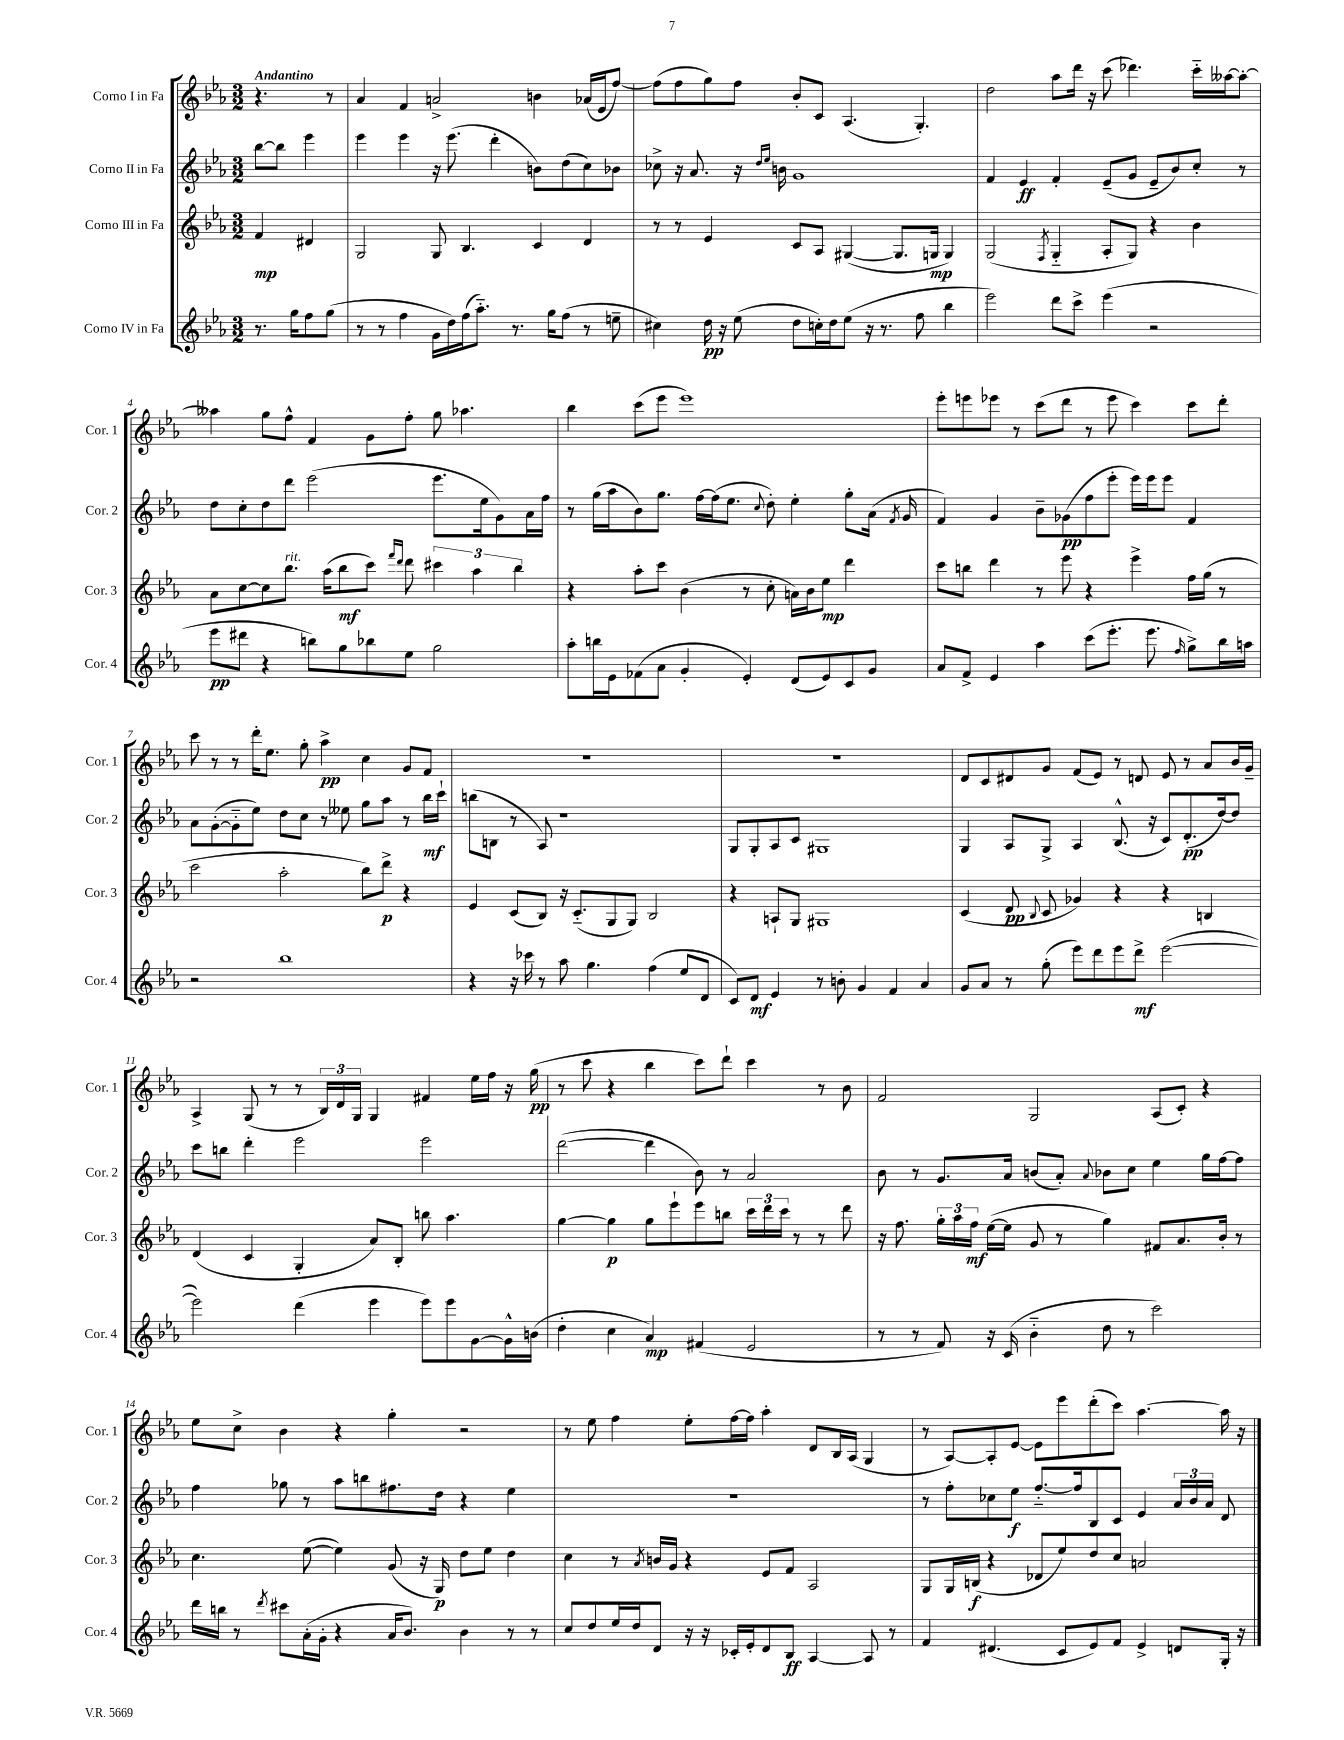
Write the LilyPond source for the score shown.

<<
\new StaffGroup <<
\new Staff = "s0" \with { instrumentName = "Corno I in Fa" shortInstrumentName = "Cor. 1" } {
    \clef treble \key ees \major \numericTimeSignature \time 3/2 \partial 2 \tempo "Andantino"
    \autoBeamOff r4. r8 |
    aes'4 f'4 a'2-> b'4 aes'16[( ees'16 f''8]~) |
    f''8[( f''8 g''8) f''8] bes'8[-. c'8] aes4.( g4.-.) |
    d''2 aes''8[ d'''16] r16 c'''8( des'''4.) c'''16[-_ aeses''16~ aeses''8]~-. |
    aeses''4 g''8[ f''8]-^ f'4 g'8[ f''8]-. g''8 aes''4. |
    bes''4 c'''8[( ees'''8] ees'''1) |
    ees'''8[-. e'''8 ees'''8] r8 c'''8[( d'''8] r8 ees'''8 c'''4) c'''8[ d'''8]-. |
    c'''8 r8 r8 d'''16[-. ees''8.] g''8-. aes''4->\pp c''4 g'8[ f'8] |
    R1. |
    R1. |
    d'8[ c'8 dis'8 g'8] f'8[( ees'8]) r8 d'8 ees'8 r8 aes'8[ bes'16 g'16]-- |
    aes4-> g8( r8 r8 \tuplet 3/2 { bes16[) d'16 g16] } g4 fis'4 ees''16[ f''16] r16 g''16\pp( |
    r8 c'''8 r4 bes''4 c'''8[) d'''8]-! c'''4 r8 bes'8 |
    f'2 g2 aes8[( c'8]-.) r4 |
    ees''8[ c''8]-> bes'4 r4 g''4-. r2 |
    r8 ees''8 f''4 ees''8[-. f''16~ f''16] aes''4-. d'8[ bes16 aes16]( g4 |
    r8 aes8[~) aes8-. ees'8]~ ees'8[ ees'''8 d'''8-.( c'''8]) aes''4.~ aes''16 r16 \bar "|." |
}
\new Staff = "s1" \with { instrumentName = "Corno II in Fa" shortInstrumentName = "Cor. 2" } {
    \clef treble \key ees \major \numericTimeSignature \time 3/2 \partial 2
    \autoBeamOff bes''8[~ bes''8] ees'''4 |
    ees'''4 ees'''4 r16 ees'''8.( d'''4-. b'8[) d''8( c''8) bes'8] |
    ces''8-> r16 aes'8. r16 \grace { d''16[ ees''16] } b'16 g'1 |
    f'4 ees'4\ff f'4-. ees'8[--( g'8] ees'8[-- bes'8) c''8]-. r8 |
    d''8[ c''8-. d''8 d'''8] ees'''2( ees'''8.[ ees''16 g'8) aes'16 f''16] |
    r8 g''16[( aes''16 bes'8) g''8.] f''16[~ f''16( ees''8.] \appoggiatura { c''8 } d''8-.) ees''4-. g''8[-. aes'16]( \acciaccatura { f'8 } g'16 |
    f'4) g'4 bes'8[-- ges'8\pp( f''8 ees'''8]-. ees'''16[) ees'''16 ees'''8] f'4 |
    aes'8[ g'8~-.( g'8-_ ees''8]) d''8[ c''8] r8 eeses''8 g''8[ aes''8] r8 bes''16[\mf c'''16]-! |
    b''8[( b8] r8 aes8) r1 |
    g8[ g8-. aes8 c'8] gis1 |
    g4 aes8[ g8]-> aes4 bes8.-^( r16 c'8[) d'8.-.\pp( d''16~) d''8] |
    c'''8[ b''8] d'''4-. ees'''2 ees'''2 |
    d'''2~( d'''4 bes'8) r8 aes'2 |
    bes'8 r8 g'8.[ aes'16] b'8[( aes'8]-.) \appoggiatura { aes'8 } bes'8[ c''8] ees''4 g''16[ f''16~ f''8] |
    f''4 ges''8 r8 aes''8[ b''8 fis''8. d''16] r4 ees''4 |
    R1. |
    r8 f''8[-. ces''8 ees''8]\f f''8.[~-_ f''16 bes8 c'8] ees'4 \tuplet 3/2 { aes'16[ bes'16 aes'16] } d'8 \bar "|." |
}
\new Staff = "s2" \with { instrumentName = "Corno III in Fa" shortInstrumentName = "Cor. 3" } {
    \clef treble \key ees \major \numericTimeSignature \time 3/2 \partial 2
    \autoBeamOff f'4\mp dis'4 |
    g2 g8 bes4. c'4 d'4 |
    r8 r8 ees'4 c'8[ aes8] gis4~( gis8.[ g16]\mp g4) |
    g2( \acciaccatura { f8 } g4-_ aes8[-. g8]) r4 bes'4 |
    aes'8[ c''8~ c''8 bes''8.]^\markup { \italic "rit." } aes''16[( bes''8\mf c'''8]) \grace { f'''16[ d'''16] } d'''8 \tuplet 3/2 { cis'''4 aes''4 bes''4 } |
    r4 aes''8[-. c'''8] bes'4( r8 c''8-. a'16[) bes'16 ees''8]\mp d'''4 |
    c'''8[ b''8] d'''4 r8 ees'''8 r4 ees'''4-> f''16[ g''16]( r8 |
    c'''2 aes''2-. bes''8[) d'''8]->\p r4 |
    ees'4 c'8[( bes8]) r16 c'8.[-_( g8 g8]) bes2 |
    r4 a8[-! g8] gis1 |
    c'4( d'8\pp \appoggiatura { bes8 } c'8 ges'4) r4 r4 b4 |
    d'4( c'4 g4-. aes'8[) bes8]-. b''8 aes''4. |
    g''4~ g''4\p g''8[ ees'''8-! ees'''8 b''8] \tuplet 3/2 { c'''16[ d'''16 c'''16] } r8 r8 d'''8 |
    r16 f''8. \tuplet 3/2 { g''16[-. aes''16 f''16]\mf } ees''16[~( ees''16] g'8 r8 g''4) fis'8[ aes'8. bes'16]-. r8 |
    c''4. ees''8~( ees''4) g'8( r16 g16\p) d''8[ ees''8] d''4 |
    c''4 r8 \acciaccatura { aes'8 } b'16[ g'16] r4 ees'8[ f'8] aes2 |
    g8[ g16 b16]\f( r4 des'8[ ees''8) d''8 c''8] a'2 \bar "|." |
}
\new Staff = "s3" \with { instrumentName = "Corno IV in Fa" shortInstrumentName = "Cor. 4" } {
    \clef treble \key ees \major \numericTimeSignature \time 3/2 \partial 2
    \autoBeamOff r8. g''16[ f''8 g''8]( |
    r8 r8 f''4 g'16[ d''16) f''16( aes''8.]-_) r8. g''16[ f''8]( r8 e''8-- |
    cis''4) d''16\pp r16 ees''8( d''8[ c''16-.) d''16 ees''8]( r16 r8. f''8 bes''4 |
    ees'''2) d'''8[ c'''8]-> ees'''4( r2 |
    ees'''8[\pp dis'''8] r4 b''8[) g''8 bes''8 ees''8] g''2 |
    aes''8[-. b''16 ees'16 fes'8( aes'8] g'4-. ees'4-.) d'8[( ees'8) c'8 g'8] |
    aes'8[ f'8]-> ees'4 aes''4 c'''8[( ees'''8.]-. ees'''8. \grace { f''16 } g''8[->) bes''16 a''16] |
    r2 bes''1 |
    r4 r16 ces'''16 r8 aes''8 g''4. f''4( ees''8[ d'8] |
    c'8[) d'8]\mf ees'4 r8 b'8-. g'4 f'4 aes'4 |
    g'8[ aes'8] r8 g''8-.( ees'''8[) d'''8 ees'''8 d'''8]->\mf ees'''2~( |
    ees'''2) d'''4( ees'''4 ees'''8[) ees'''8 g'8~ g'16-^ b'16]( |
    d''4-. c''4 aes'4\mp) fis'4( ees'2 |
    r8 r8 f'8) r16 c'16( bes'4-_ d''8 r8 c'''2) |
    d'''16[ b''16] r8 \acciaccatura { d'''8 } cis'''8[ aes'16-.( g'16]-. r4 aes'16[ bes'8.]) bes'4 r8 r8 |
    c''8[ d''8 ees''16 d''16 d'8] r16 r16 ces'16[-. ees'16-. d'8 bes8]\ff aes4~ aes8 r8 |
    f'4 dis'4.( c'8[ ees'8) f'8] ees'4-> d'8[ g16]-. r16 \bar "|." |
}
>>
>>
